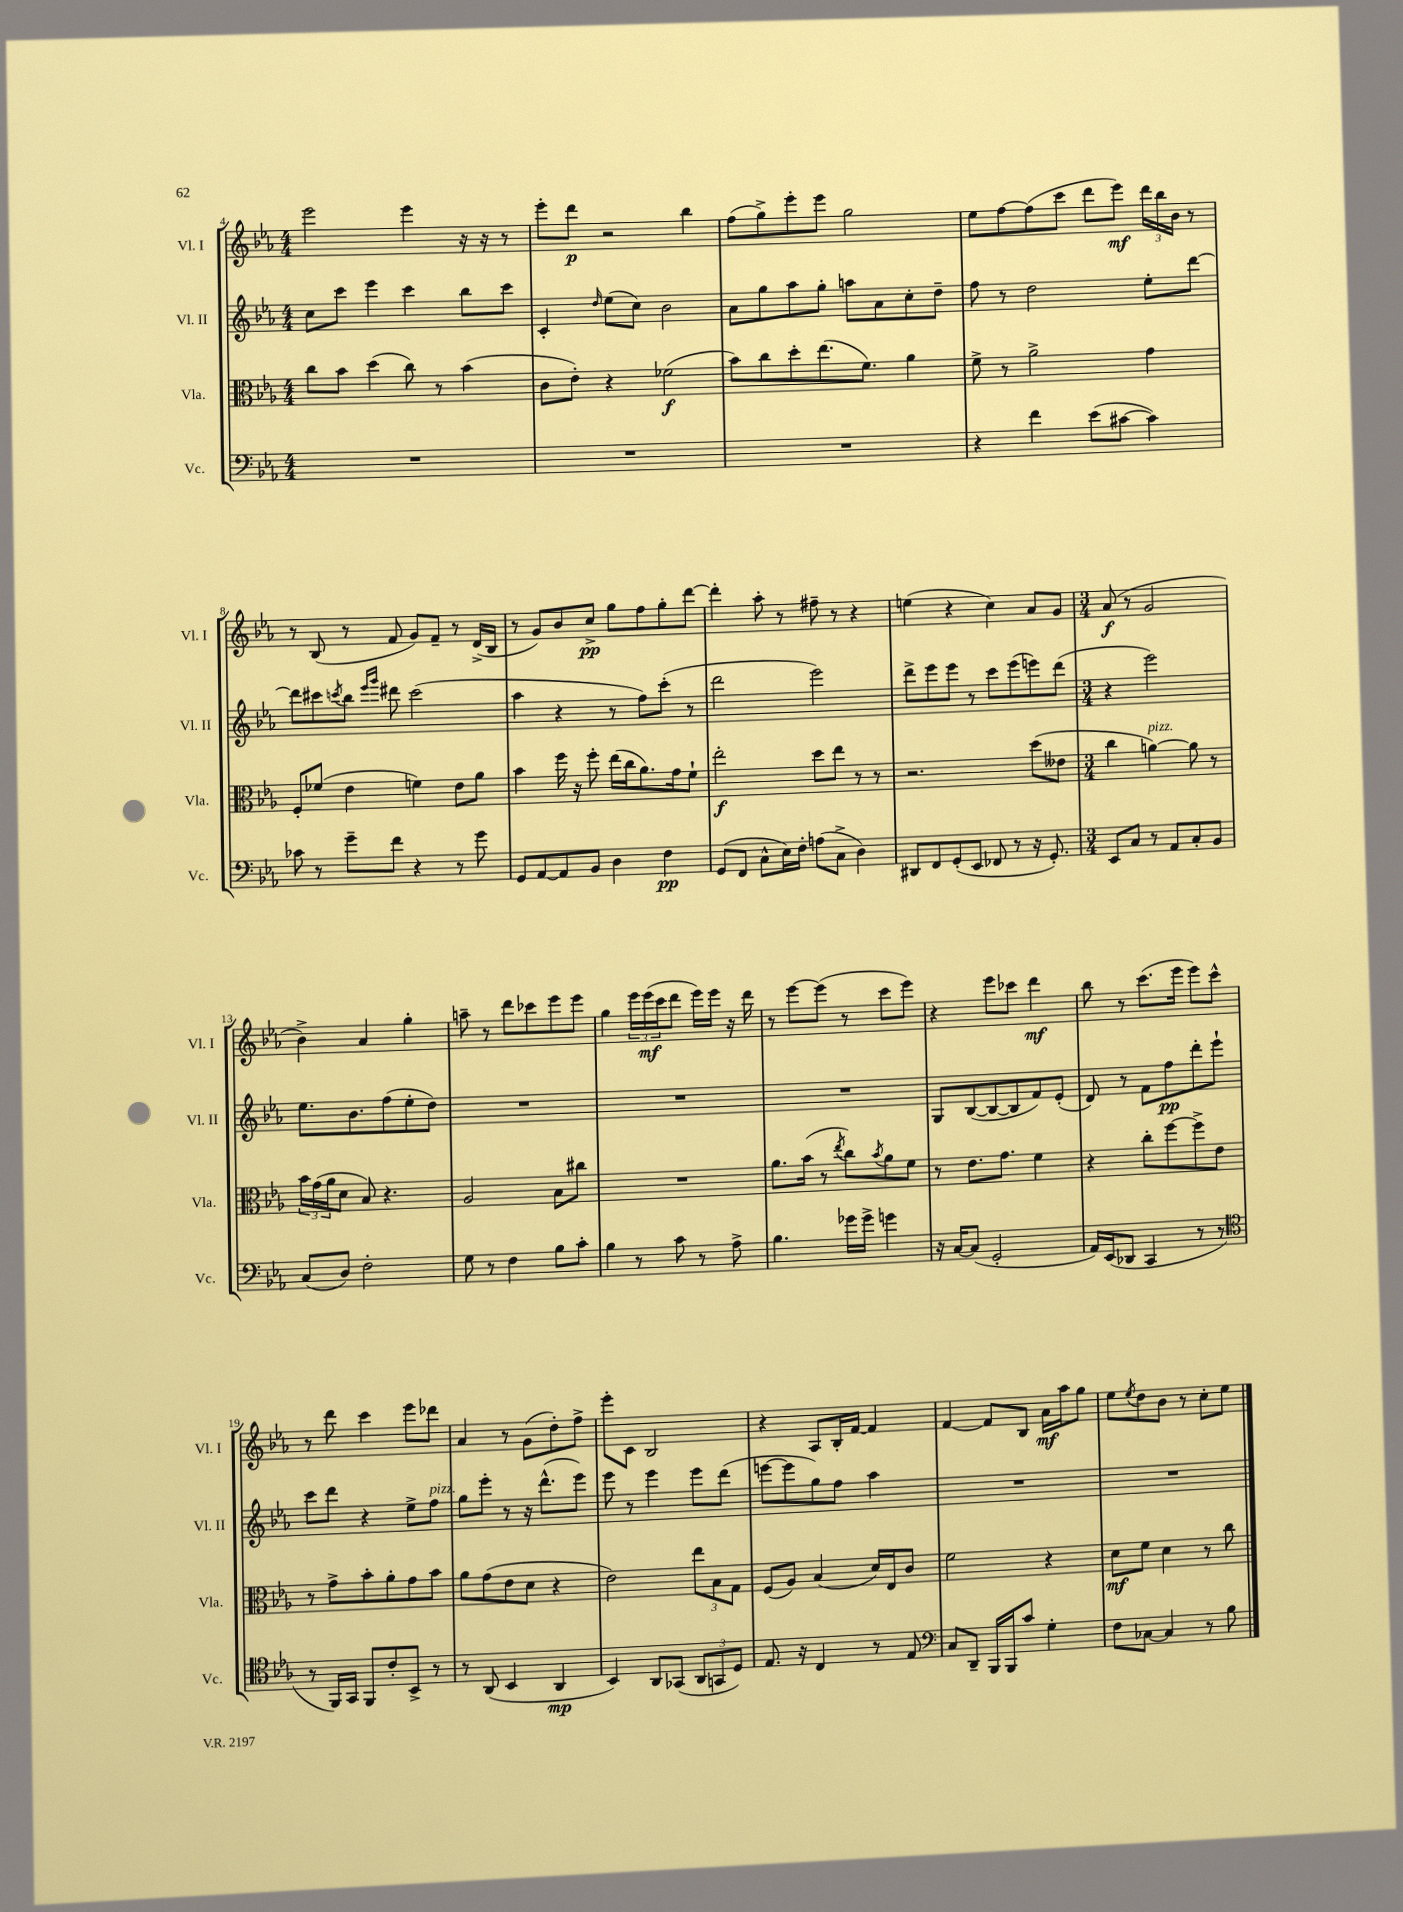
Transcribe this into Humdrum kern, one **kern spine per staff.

**kern	**dynam	**kern	**dynam	**kern	**dynam	**kern	**dynam
*part4	*part4	*part3	*part3	*part2	*part2	*part1	*part1
*staff4	*staff4	*staff3	*staff3	*staff2	*staff2	*staff1	*staff1
*I"Vc.	*	*I"Vla.	*	*I"Vl. II	*	*I"Vl. I	*
*I'Vc.	*	*I'Vla.	*	*I'Vl. II	*	*I'Vl. I	*
*clefF4	*	*clefC3	*	*clefG2	*	*clefG2	*
*k[b-e-a-]	*	*k[b-e-a-]	*	*k[b-e-a-]	*	*k[b-e-a-]	*
*M4/4	*	*M4/4	*	*M4/4	*	*M4/4	*
=4	=4	=4	=4	=4	=4	=4	=4
1r	.	8cc\L	.	8cc\L	.	2eee-\	.
.	.	8b-\J	.	8ccc\J	.	.	.
.	.	(4dd\	.	4eee-\	.	.	.
.	.	8cc\)	.	4ccc\	.	4eee-\	.
.	.	8r	.	.	.	.	.
.	.	(4b-\	.	8bb-\L	.	16r	.
.	.	.	.	.	.	16r	.
.	.	.	.	8ccc\J	.	8r	.
=5	=5	=5	=5	=5	=5	=5	=5
1r	.	8c\L	.	4c'/	.	8eee-'\L	.
.	.	8e-'\J)	.	.	.	8ddd\J	p
.	.	.	.	16qqdd/	.	.	.
.	.	4r	.	(8ee-\L	.	2r	.
.	.	.	.	8cc\J)	.	.	.
.	.	(2f-X\	f	2b-\	.	.	.
.	.	.	.	.	.	4bb-\	.
=6	=6	=6	=6	=6	=6	=6	=6
1r	.	8b-\L)	.	8a-\L	.	(8ff\L	.
.	.	8cc\	.	8gg\	.	8gg^\)	.
.	.	8dd'\	.	8aa-\	.	8eee-'\	.
.	.	(8.ee-\	.	8gg'\J	.	8eee-\J	.
.	.	.	.	8aan\L	.	2gg\	.
.	.	8.f\J)	.	.	.	.	.
.	.	.	.	8a-\	.	.	.
.	.	4a-\	.	8cc'\	.	.	.
.	.	.	.	8dd~\J	.	.	.
=7	=7	=7	=7	=7	=7	=7	=7
4r	.	8f^\	.	8ff\	.	8ee-\L	.
.	.	8r	.	8r	.	[8ff\	.
4f\	.	2a-^\	.	2dd\	.	(8ff\]	.
.	.	.	.	.	.	8ccc\J	.
(8e-\L	.	.	.	.	.	8ddd\L	.
[8c#X\J	.	.	.	.	.	8eee-\J)	mf
4c#\])	.	4g\	.	8ee-'\L	.	24ddd\LL	.
.	.	.	.	.	.	24bb-\	.
.	.	.	.	.	.	24b-\JJ	.
.	.	.	.	[8ddd\J	.	8r	.
!!LO:LB:g=z
=8	=8	=8	=8	=8	=8	=8	=8
8c-X\	.	8F'/L	.	8ddd\L]	.	8r	.
8r	.	(8f-X/J	.	8ccc#X\	.	(8B-/	.
.	.	.	.	8qcccn/	.	.	.
8g~\L	.	4e-\	.	8bb-\J	.	8r	.
.	.	.	.	16qqeee-/LL	.	.	.
.	.	.	.	16qqggg/JJ	.	.	.
8f\J	.	.	.	8ddd#X\	.	8f/	.
4r	.	4fn\)	.	(2ccc\	.	8g/L)	.
.	.	.	.	.	.	8f~/J	.
8r	.	8e-\L	.	.	.	8r	.
8g\	.	8a-\J	.	.	.	(16d^/LL	.
.	.	.	.	.	.	16B-/JJ	.
=9	=9	=9	=9	=9	=9	=9	=9
8GG/L	.	4b-\	.	4aa-\	.	8r	.
[8AA-/	.	.	.	.	.	8g/L)	.
8AA-/]	.	16ff\	.	4r	.	8b-/	.
.	.	16r	.	.	.	.	.
8BB-/J	.	8ff'\	.	.	.	8cc^/J	pp
4D\	.	(16ee-\LL	.	8r	.	8gg\L	.
.	.	16cc\J	.	.	.	.	.
.	.	8.a-\)	.	8ff\L)	.	8ff\	.
4F\	pp	.	.	(8ccc'\J	.	8gg'\	.
.	.	16g\k	.	.	.	.	.
.	.	8f`\J	.	8r	.	[8ddd\J	.
=10	=10	=10	=10	=10	=10	=10	=10
(8GG/L	.	2ee-'\	f	2ddd\	.	4ddd'\]	.
8FF/J	.	.	.	.	.	.	.
8C^^\L	.	.	.	.	.	8aa-'\	.
16E-\L)	.	.	.	.	.	8r	.
16F'\JJ	.	.	.	.	.	.	.
(8An\L	.	8dd\L	.	2eee-\)	.	8ff#X~\	.
8C^\J	.	8ee-\J	.	.	.	8r	.
4D\)	.	8r	.	.	.	4r	.
.	.	8r	.	.	.	.	.
=11	=11	=11	=11	=11	=11	=11	=11
8DD#X/L	.	2.r	.	8ddd^\L	.	(4een\	.
8FF/	.	.	.	8eee-\	.	.	.
(8GG'/	.	.	.	8eee-\J	.	4r	.
8EE-/J	.	.	.	8r	.	.	.
8FF-X/	.	.	.	8ccc\L	.	4cc\)	.
8r	.	.	.	(8eee-\	.	.	.
16r	.	(8dd\L	.	8eeen\)	.	8a-/L	.
8.GG'/)	.	.	.	.	.	.	.
.	.	8e--X\J	.	(8ddd\J	.	8g/J	.
=12	=12	=12	=12	=12	=12	=12	=12
*M3/4	*	*M3/4	*	*M3/4	*	*M3/4	*
8EE-/L	.	4cc\	.	4r	.	(8a-/	f
8C/J	.	.	.	.	.	8r	.
!	!	!LO:TX:a:i:t=pizz.	!	!	!	!	!
8r	.	[4an\)	.	2eee-\)	.	2g/	.
8AA-/L	.	.	.	.	.	.	.
8C'/	.	8a\]	.	.	.	.	.
8BB-/J	.	8r	.	.	.	.	.
!!LO:LB:g=z
=13	=13	=13	=13	=13	=13	=13	=13
(8C/L	.	24b-\LL	.	8.ee-\L	.	4b-^\)	.
.	.	(24g\	.	.	.	.	.
.	.	24a-\J	.	.	.	.	.
8D/J)	.	8d\J	.	.	.	.	.
.	.	.	.	8.b-\	.	.	.
2F'\	.	8B-/)	.	.	.	4a-/	.
.	.	4.r	.	(8ff\	.	.	.
.	.	.	.	8ee-'\	.	4gg'\	.
.	.	.	.	8dd\J)	.	.	.
=14	=14	=14	=14	=14	=14	=14	=14
8G\	.	2A-/	.	2.r	.	8aan~\	.
8r	.	.	.	.	.	8r	.
4F\	.	.	.	.	.	8ddd\L	.
.	.	.	.	.	.	8ccc-X\	.
8B-\L	.	8B-\L	.	.	.	8eee-\	.
8c'\J	.	8cc#X\J	.	.	.	8eee-\J	.
=15	=15	=15	=15	=15	=15	=15	=15
4B-\	.	2.r	.	2.r	.	4gg\	.
8r	.	.	.	.	.	24eee-\LL	.
.	.	.	.	.	.	(24eee-\	mf
.	.	.	.	.	.	24ccc\J	.
8c\	.	.	.	.	.	8ddd\J	.
8r	.	.	.	.	.	16eee-\LL)	.
.	.	.	.	.	.	16eee-\JJ	.
8A-^\	.	.	.	.	.	16r	.
.	.	.	.	.	.	16ddd\	.
=16	=16	=16	=16	=16	=16	=16	=16
4.B-\	.	8.a-\L	.	2.r	.	8r	.
.	.	.	.	.	.	[8eee-\L	.
.	.	(16b-\Jk	.	.	.	.	.
.	.	8r	.	.	.	(8eee-\J]	.
.	.	8qee-/	.	.	.	.	.
16g-X\LL	.	8cc\L)	.	.	.	8r	.
16g-^\JJ	.	.	.	.	.	.	.
.	.	8qb-/	.	.	.	.	.
4gn\	.	8a-\	.	.	.	8ccc\L	.
.	.	8f\J	.	.	.	8eee-\J)	.
=17	=17	=17	=17	=17	=17	=17	=17
16r	.	8r	.	8G/L	.	4r	.
[16C/KL	.	.	.	.	.	.	.
(8C/J]	.	8.e-\L	.	([8B-/	.	.	.
2GG'/	.	.	.	8B-/_	.	8eee-\L	.
.	.	8.g\J	.	.	.	.	.
.	.	.	.	8B-/]	.	8ccc-X\J	.
.	.	4f\	.	8f/)	.	4ddd\	mf
.	.	.	.	(8e-'/J	.	.	.
=18	=18	=18	=18	=18	=18	=18	=18
16AA-/LL)	.	4r	.	8d/)	.	8bb-\	.
(16EE-/J	.	.	.	.	.	.	.
8DD-X/J	.	.	.	8r	.	8r	.
4CC/	.	8cc'\L	.	8f\L	.	(8.ccc\L	.
.	.	[8ff\	.	8ff\	pp	.	.
.	.	.	.	.	.	16eee-\Jk	.
8r	.	8ff^\]	.	8ddd'\	.	8eee-\L)	.
8r	.	8e-\J	.	8eee-`\J	.	8ccc^^\J	.
!!LO:LB:g=z
=19	=19	=19	=19	=19	=19	=19	=19
*clefC4	*	*	*	*	*	*	*
8r	.	8r	.	8ccc\L	.	8r	.
16FF/LL)	.	8g^\L	.	8ddd\J	.	8ddd\	.
16GG/JJ	.	.	.	.	.	.	.
8FF/L	.	8b-'\	.	4r	.	4ccc\	.
8c'/	.	8a-'\	.	.	.	.	.
8BB-^/J	.	8g\	.	8ee-^\L	.	8eee-\L	.
!	!	!	!	!LO:TX:a:i:t=pizz.	!	!	!
8r	.	8b-\J	.	8ff\J	.	8ddd-X\J	.
=20	=20	=20	=20	=20	=20	=20	=20
8r	.	8a-\L	.	8gg\L	.	4a-/	.
(8AA-/	.	(8g\	.	8eee-'\J	.	.	.
4BB-/	.	8e-\	.	8r	.	8r	.
.	.	8d\J	.	16r	.	(8g\L	.
.	.	.	.	(8.ddd^^\L	.	.	.
4AA-/	mp	4r	.	.	.	8dd'\)	.
.	.	.	.	8eee-\J)	.	8ff^\J	.
=21	=21	=21	=21	=21	=21	=21	=21
4BB-/)	.	2e-\)	.	8eee-\	.	8eee-'\L	.
.	.	.	.	8r	.	8c\J	.
8AA-/L	.	.	.	4eee-\	.	2B-/	.
(8GG-X/J	.	.	.	.	.	.	.
12AA-/L	.	12ee-\L	.	8eee-\L	.	.	.
12GGn/	.	12B-\	.	.	.	.	.
.	.	.	.	(8ddd\J	.	.	.
12D/J)	.	12G\J	.	.	.	.	.
=22	=22	=22	=22	=22	=22	=22	=22
8.E-/	.	(8F/L	.	[8eeen\L	.	4r	.
.	.	8A-/J)	.	8eee\]	.	.	.
16r	.	.	.	.	.	.	.
4C/	.	(4B-/	.	8gg\)	.	8A-/L	.
.	.	.	.	8ff\J	.	16B-'/L	.
.	.	.	.	.	.	[16f/JJ	.
8r	.	16d/LL)	.	4aa-\	.	4f/]	.
.	.	16E-/J	.	.	.	.	.
8E-/	.	8c/J	.	.	.	.	.
=23	=23	=23	=23	=23	=23	=23	=23
*clefF4	*	*	*	*	*	*	*
8C/L	.	2f\	.	2.r	.	[4f/	.
8DD~/J	.	.	.	.	.	.	.
16BBB-/LL	.	.	.	.	.	8f/L]	.
16BBB-/J	.	.	.	.	.	.	.
8c/J	.	.	.	.	.	8B-/J	.
4G'\	.	4r	.	.	.	16a-\LL	mf
.	.	.	.	.	.	16aa-\J	.
.	.	.	.	.	.	8gg\J	.
=24	=24	=24	=24	=24	=24	=24	=24
8F\L	.	8d\L	mf	2.r	.	8ee-\L	.
.	.	.	.	.	.	8qee-/	.
[8C-X\J	.	8f\J	.	.	.	8dd\	.
4C-/]	.	4d\	.	.	.	8b-\J	.
.	.	.	.	.	.	8r	.
8r	.	8r	.	.	.	8cc'\L	.
8B-\	.	8cc\	.	.	.	8ee-\J	.
==	==	==	==	==	==	==	==
*-	*-	*-	*-	*-	*-	*-	*-
